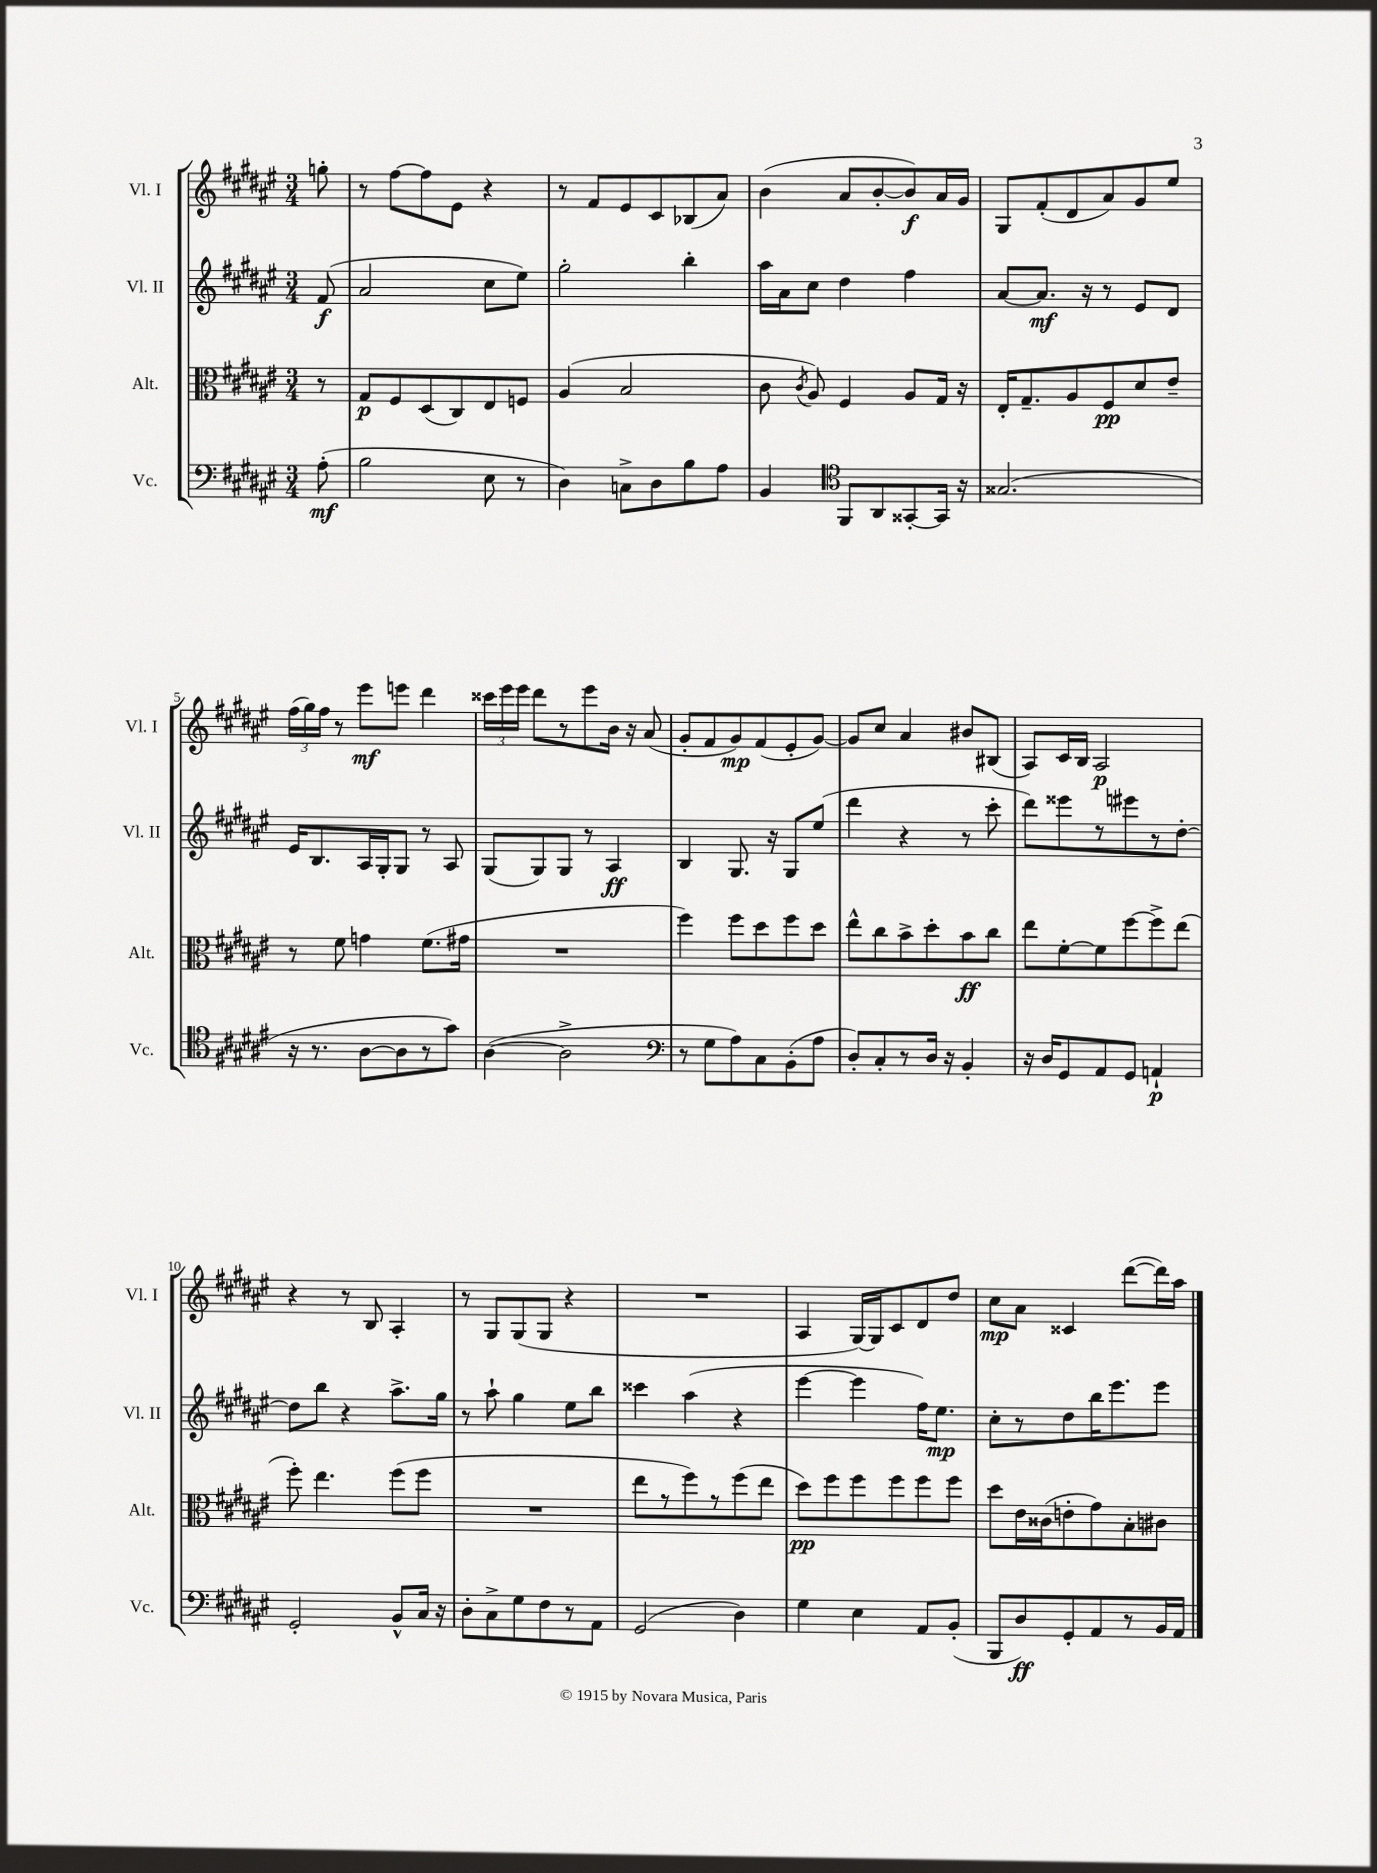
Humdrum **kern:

**kern	**kern	**kern	**kern
*staff4	*staff3	*staff2	*staff1
*clefF4	*clefC3	*clefG2	*clefG2
*k[f#c#g#d#a#e#]	*k[f#c#g#d#a#e#]	*k[f#c#g#d#a#e#]	*k[f#c#g#d#a#e#]
*M3/4	*M3/4	*M3/4	*M3/4
(8A#'	8r	(8f#	8gg'
=	=	=	=
2B	8G#	2a#	8r
.	8F#	.	[8ff#
.	(8D#	.	8ff#]
.	8C#)	.	8e#
8E#	8E#	8cc#	4r
8r	8F	8ee#)	.
=	=	=	=
4D#)	(4A#	2gg#'	8r
.	.	.	8f#
8C^	2B	.	8e#
8D#	.	.	8c#
8B	.	4bb'	(8B-
8A#	.	.	8a#)
=	=	=	=
4BB	8c#	16aa#	(4b
.	.	16a#	.
.	8qc#	.	.
.	8A#)	8cc#	.
*clefC4	*	*	*
8FF#	4F#	4dd#	8a#
8AA#	.	.	[8b'
[8GG##'	8A#	4ff#	8b])
16GG##]	16G#	.	16a#
16r	16r	.	16g#
=	=	=	=
(2.G##	16E#'	[8a#	8G#
.	8.G#~	.	.
.	.	8.a#]	(8f#'
.	8A#	.	8d#
.	.	16r	.
.	8F#	8r	8a#)
.	8d#	8e#	8g#
.	8e#~	8d#	8ee#
=	=	=	=
16r	8r	16e#	(24ff#
.	.	.	24gg#)
8.r	.	8.B	.
.	.	.	24ff#
.	8f#	.	8r
[8A#	4g	16A#	8eee#
.	.	16G#'	.
8A#]	.	8G#	8eee
8r	(8.f#	8r	4ddd#
8g#)	.	8A#	.
.	16g#	.	.
=	=	=	=
([4A#	2.r	(8G#	24ccc##
.	.	.	24eee#
.	.	.	24eee#
.	.	8G#)	8ddd#
2A#^]	.	8G#	8r
.	.	8r	8eee#
.	.	4A#	16b
.	.	.	16r
.	.	.	(8a#
=	=	=	=
*clefF4	*	*	*
8r	4ff#)	4B	8g#'
8G#	.	.	8f#
8A#)	8ff#	8.G#	8g#)
8C#	8dd#	.	(8f#
.	.	16r	.
(8BB'	8ff#	8G#	8e#'
8A#	8dd#	(8ee#	[8g#)
=	=	=	=
8D#')	8ee#^^	4ddd#	8g#]
8C#'	8cc#	.	8cc#
8r	8b^	4r	4a#
16D#	8dd#'	.	.
16r	.	.	.
4BB'	8b	8r	8b#
.	8cc#	8ccc#'	(8B#
=	=	=	=
16r	8ee#	8ddd#)	8A#)
16D#	.	.	.
8GG#	[8f#'	8eee##	16c#
.	.	.	16B
8AA#	8f#]	8r	2A#
8GG#	[8ff#	8eee#	.
4AA`	8ff#^]	8r	.
.	(8ee#	[8dd#'	.
=	=	=	=
2GG#'	8ff#')	8dd#]	4r
.	4.ee#	8bb	.
.	.	4r	8r
.	.	.	8B
8BB^^	(8ff#	8.aa#^	4A#'
16C#	8ff#	.	.
16r	.	16gg#	.
=	=	=	=
8D#'	2.r	8r	8r
8C#^	.	8aa#`	8G#
8G#	.	4gg#	(8G#
8F#	.	.	8G#
8r	.	8ee#	4r
8AA#	.	8bb	.
=	=	=	=
(2GG#	8ee#	4ccc##	2.r
.	8r	.	.
.	8ff#)	(4aa#	.
.	8r	.	.
4D#)	(8ff#	4r	.
.	8ee#	.	.
=	=	=	=
4G#	8dd#)	[4eee#	4A#
.	8ff#	.	.
4E#	8ff#	4eee#]	[16G#)
.	.	.	16G#]
.	8ff#	.	8c#
8AA#	8ff#	16ff#)	8d#
.	.	8.ee#	.
(8BB'	8ff#	.	8dd#
=	=	=	=
8BBB	8dd#	8cc#'	8cc#
8D#)	16e#	8r	8a#
.	(16c##	.	.
8GG#'	8e'	8dd#	4c##
8AA#	8g#)	16bb	.
.	.	8.eee#	.
8r	8B'	.	([8ddd#
16BB	8c#	8eee#	16ddd#])
16AA#	.	.	16aa#
==	==	==	==
*-	*-	*-	*-
